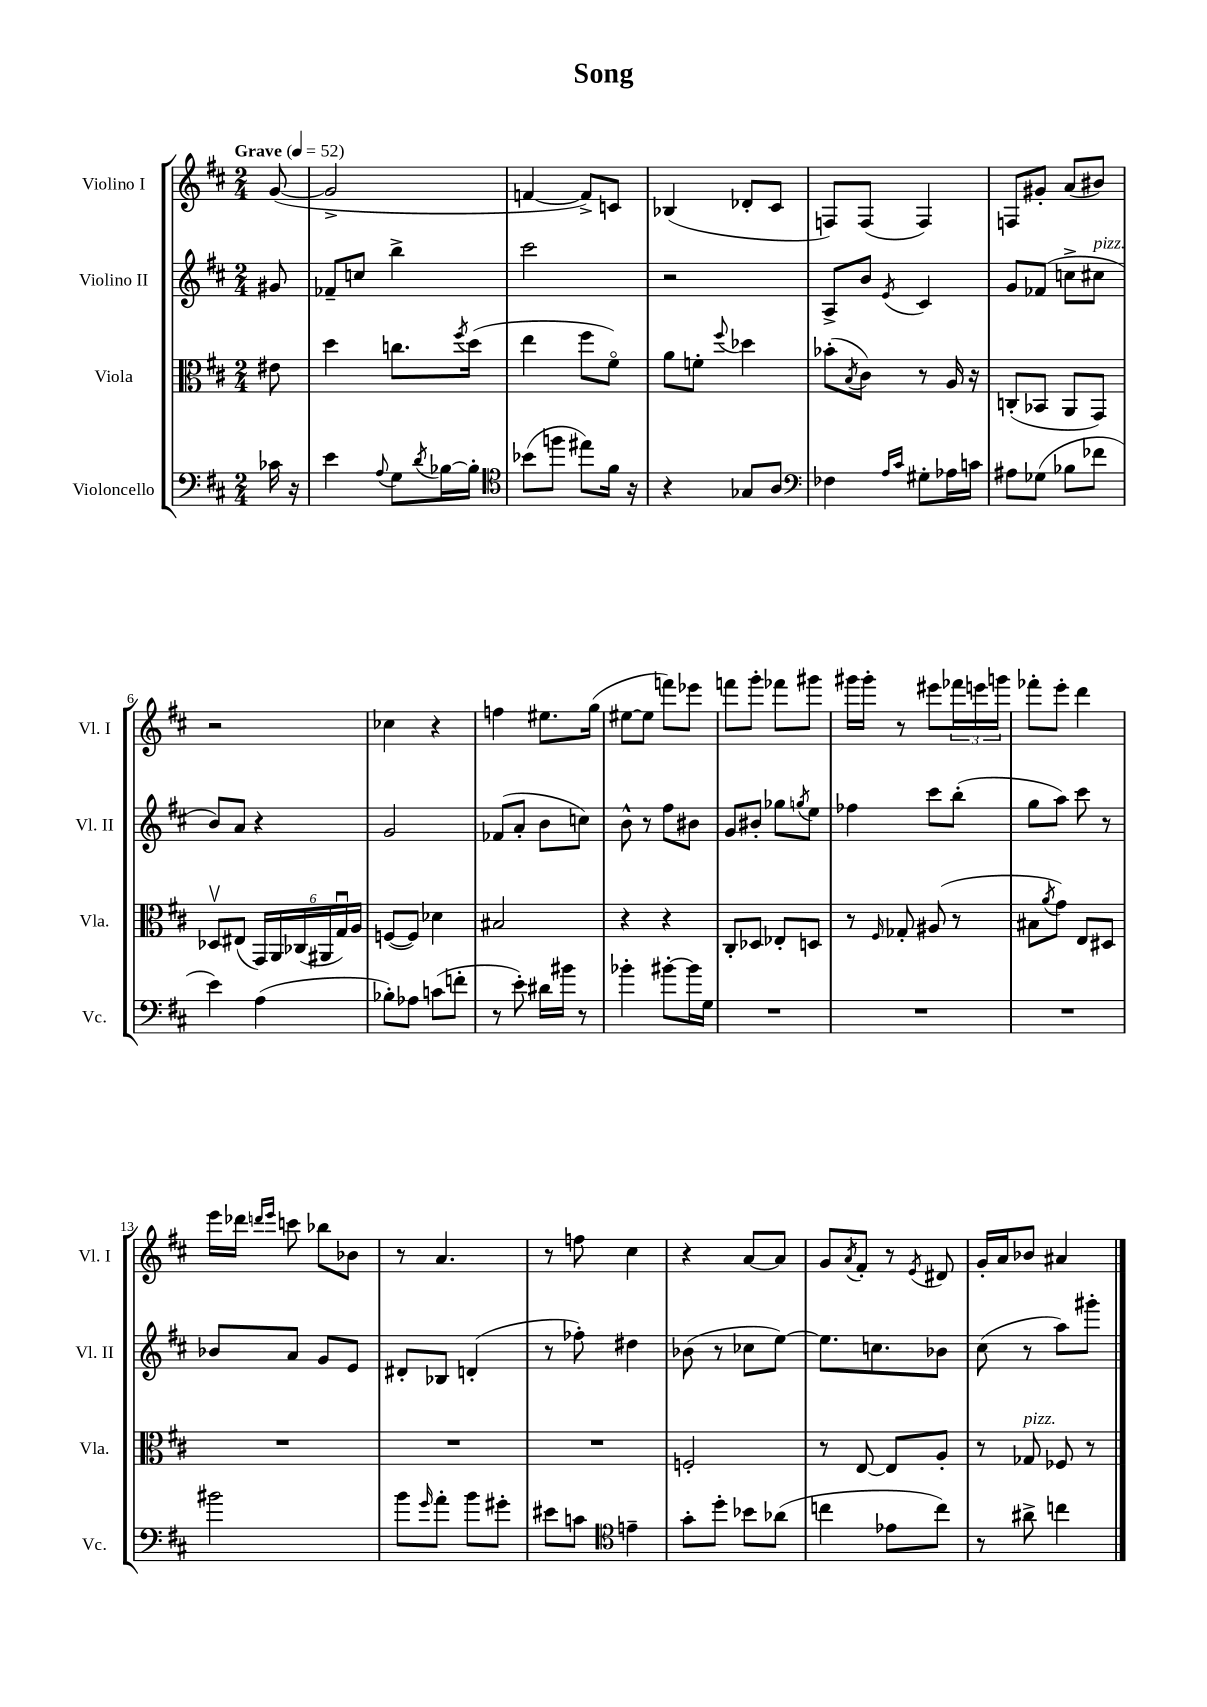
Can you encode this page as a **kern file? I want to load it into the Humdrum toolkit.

**kern	**kern	**kern	**kern
*part4	*part3	*part2	*part1
*staff4	*staff3	*staff2	*staff1
*I"Violoncello	*I"Viola	*I"Violino II	*I"Violino I
*I'Vc.	*I'Vla.	*I'Vl. II	*I'Vl. I
*clefF4	*clefC3	*clefG2	*clefG2
*k[f#c#]	*k[f#c#]	*k[f#c#]	*k[f#c#]
*M2/4	*M2/4	*M2/4	*M2/4
*MM52	*MM52	*MM52	*MM52
=	=	=	=
!	!	!	!LO:TX:a:B:t=Grave
16c-X\	8e#X\	8g#X/	([8g/
16r	.	.	.
=1	=1	=1	=1
4e\	4dd\	8f-X~/L	2g^/]
.	.	8ccn/J	.
8qqA/	.	.	.
8G\L	8.ccn\L	4bb^\	.
8qd/	.	.	.
[16B-X\L	.	.	.
.	8qff#/	.	.
16B-'\JJ]	(16dd\Jk	.	.
=2	=2	=2	=2
*clefC4	*	*	*
(8b-X\L	4ee\	2ccc#\	[4fn/
8ffn\J	.	.	.
8ee#X\L)	8ff#\L	.	8f^/L])
16f#\Jk	8f#\J)	.	8cn/J
16r	.	.	.
=3	=3	=3	=3
4r	8a\L	2r	(4B-X/
.	8fn'\J	.	.
.	8qqff#/	.	.
8G-X/L	4dd-X\	.	8d-X'/L
8A/J	.	.	8c#/J
=4	=4	=4	=4
*clefF4	*	*	*
4F-X\	(8b-X'\L	8A^/L	8Fn/L)
.	8qB/	.	.
.	8c#\J)	8b/J	(8F/J
16qqA/LL	.	.	.
16qqc#/JJ	.	8qe/	.
8G#X'\L	8r	4c#/	4F/)
16A-X\L	16A/	.	.
16cn\JJ	16r	.	.
=5	=5	=5	=5
8A#X\L	(8Cn'/L	8g/L	8Fn/L
(8G-X\J	8BB-X/J	(8f-X/J	8g#X'/J
8B-X\L	8AA/L	8ccn^\L	(8a/L
!	!	!LO:TX:a:i:t=pizz.	!
8f-X\J	8GG/J)	8cc#X\J	8b#X/J)
!!LO:LB:g=z
=6	=6	=6	=6
4e\)	8D-Xv/L	8b/L)	2r
.	(8E#X/J	8a/J	.
(4A\	24GG/LL)	4r	.
.	24AA/	.	.
.	(24C-X/	.	.
.	24AA#X/	.	.
.	24Gu/)	.	.
.	24A/JJ	.	.
=7	=7	=7	=7
8B-X'\L)	([8Fn/L	2g/	4cc-X\
8A-X\J	8F/J])	.	.
(8cn\L	4d-X\	.	4r
8fn'\J	.	.	.
=8	=8	=8	=8
8r	2B#X/	(8f-X/L	4ffn\
8e'\)	.	8a'/J	.
16d#X\LL	.	8b\L	8.ee#X\L
16b#X\JJ	.	.	.
8r	.	8ccn\J)	.
.	.	.	(16gg\Jk
=9	=9	=9	=9
4b-X'\	4r	8b^^\	[8ee#X\L
.	.	8r	8ee#\J]
[8b#X'\L	4r	8ff#\L	8fffn\L)
16b#\L]	.	8b#X\J	8eee-X\J
16G\JJ	.	.	.
=10	=10	=10	=10
2r	8C#'/L	8g/L	8fffn\L
.	8D-X/J	8b#X'/J	8ggg'\J
.	8E-X'/L	8gg-X\L	8fff-X\L
.	.	8qggn/	.
.	8Dn/J	8ee\J	8ggg#X\J
=11	=11	=11	=11
2r	8r	4ff-X\	16ggg#X\LL
.	.	.	16ggg#'\JJ
.	16qqF#/	.	.
.	8G-X'/	.	8r
.	(8A#X/	8ccc#\L	8eee#X\L
.	8r	(8bb'\J	24fff-X\L
.	.	.	24eeen\
.	.	.	24gggn\JJ
=12	=12	=12	=12
2r	8B#X\L	8gg\L	8fff-X'\L
.	8qa/	.	.
.	8g\J)	8aa\J)	8eee'\J
.	8E/L	8ccc#\	4ddd\
.	8D#X/J	8r	.
!!LO:LB:g=z
=13	=13	=13	=13
2b#X\	2r	8b-X/L	16eee\LL
.	.	.	16ddd-X\JJ
.	.	.	16qqdddn/LL
.	.	.	16qqeee/JJ
.	.	8a/J	8cccn\
.	.	8g/L	8bb-X\L
.	.	8e/J	8b-X\J
=14	=14	=14	=14
8b\L	2r	8d#X'/L	8r
16qqg/	.	.	.
8a'\J	.	8B-X/J	4.a/
8b\L	.	(4dn'/	.
8g#X'\J	.	.	.
=15	=15	=15	=15
8e#X\L	2r	8r	8r
8cn\J	.	8ff-X'\)	8ffn\
*clefC4	*	*	*
4en~\	.	4dd#X\	4cc#\
=16	=16	=16	=16
8g'\L	2Fn'/	(8b-X\	4r
8dd'\J	.	8r	.
8b-X\L	.	8cc-X\L	[8a/L
(8a-X\J	.	[8ee\J)	8a/J]
=17	=17	=17	=17
4ccn\	8r	8.ee\L]	8g/L
.	.	.	8qa/
.	[8E/	.	8f#'/J
.	.	8.ccn\	.
8e-X\L	8E/L]	.	8r
.	.	.	8qe/
8cc\J)	8A'/J	8b-X\J	8d#X/
=18	=18	=18	=18
8r	8r	(8cc#\	16g'/LL
.	.	.	16a/J
!	!LO:TX:a:i:t=pizz.	!	!
8a#X^\	8G-X/	8r	8b-X/J
4ccn\	8F-X/	8aa\L)	4a#X/
.	8r	8ggg#X'\J	.
==	==	==	==
*-	*-	*-	*-
